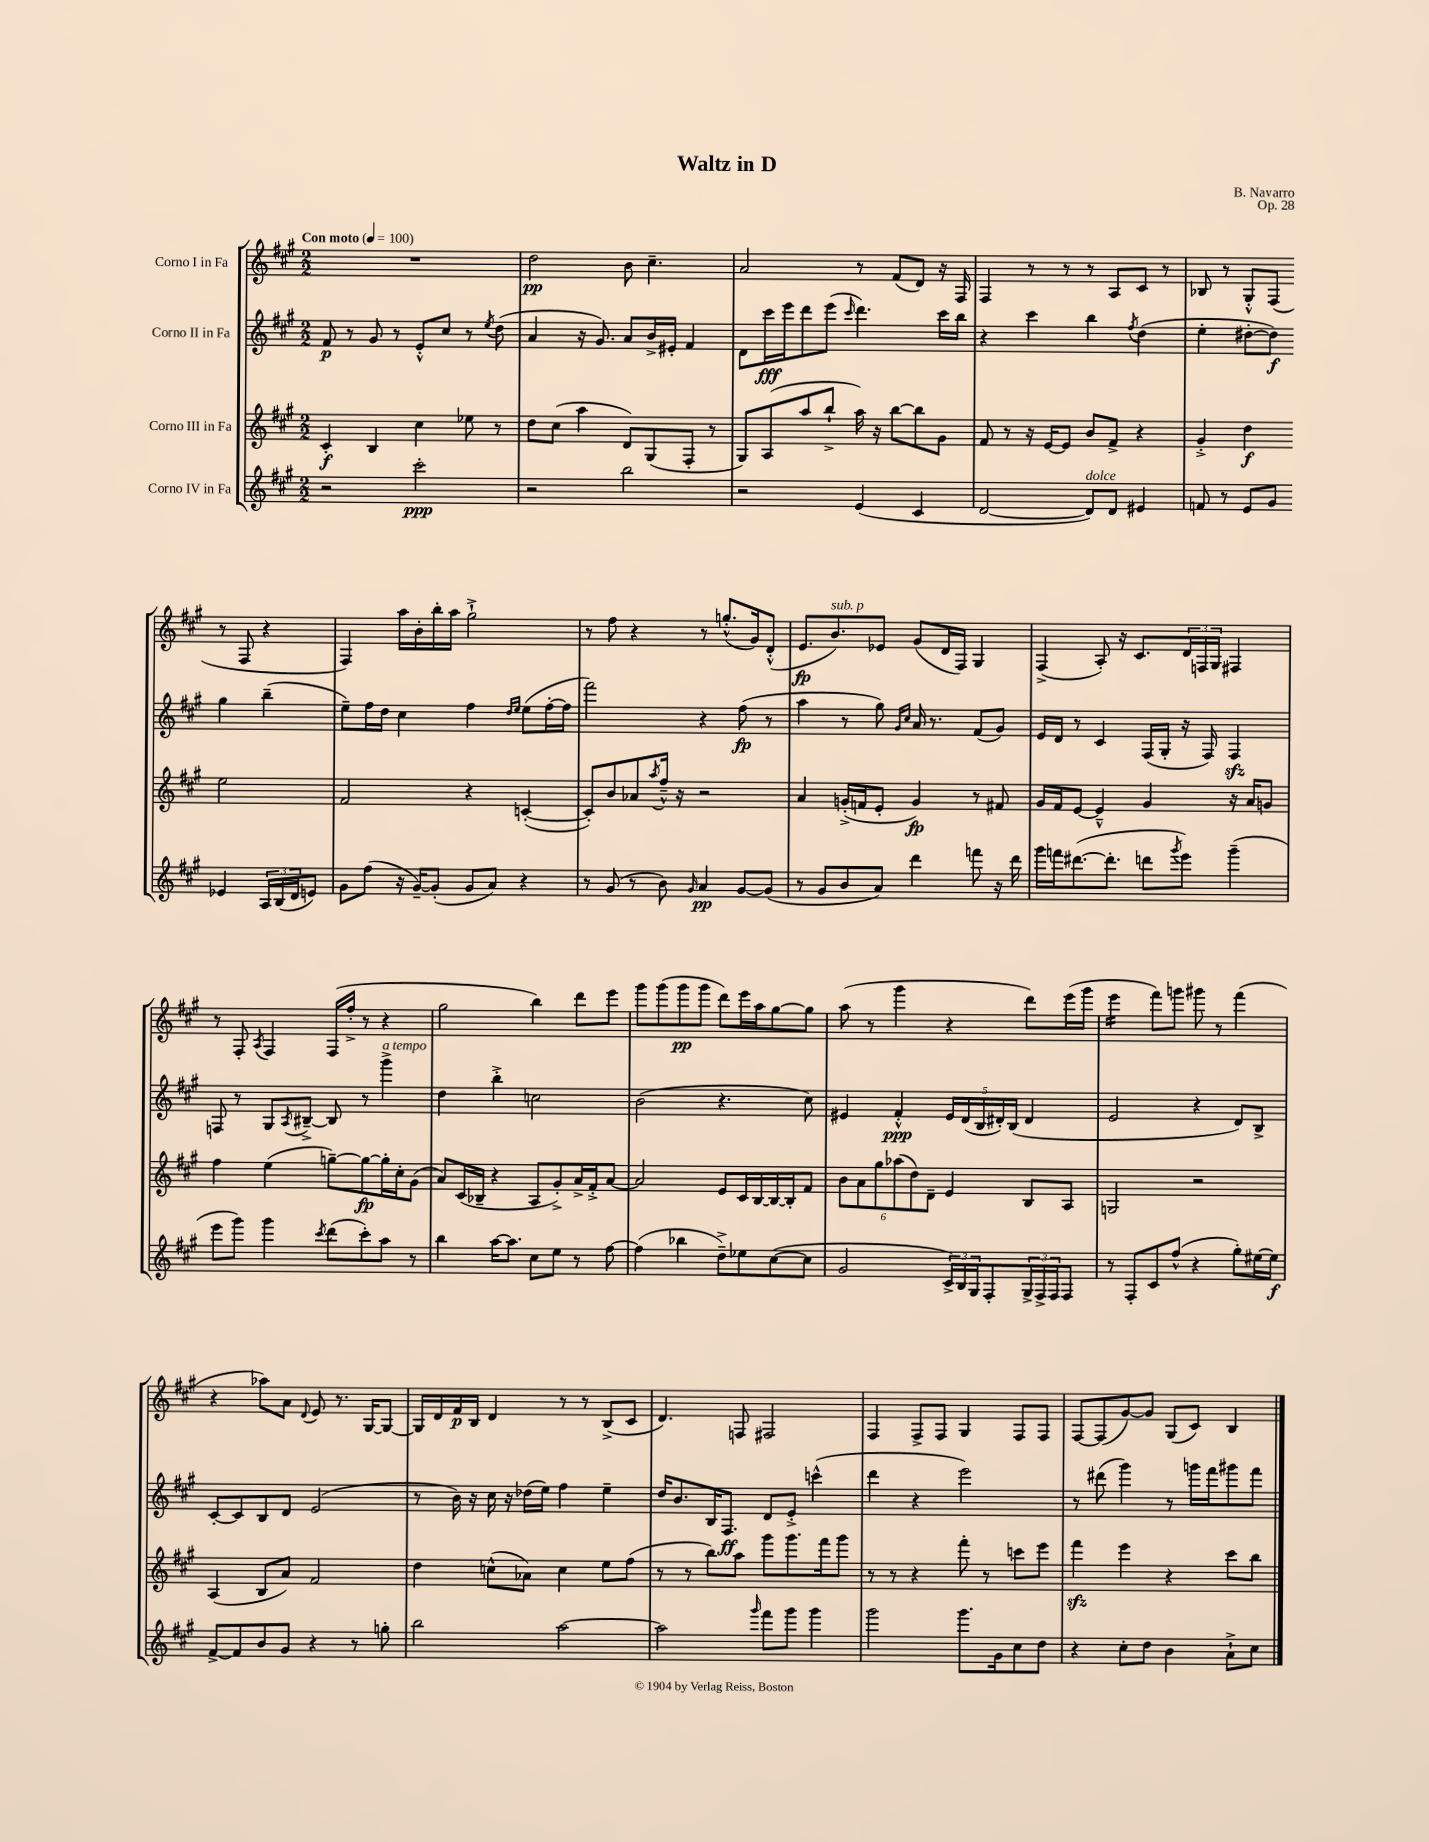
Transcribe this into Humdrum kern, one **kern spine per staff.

**kern	**kern	**kern	**kern
*staff4	*staff3	*staff2	*staff1
*clefG2	*clefG2	*clefG2	*clefG2
*k[f#c#g#]	*k[f#c#g#]	*k[f#c#g#]	*k[f#c#g#]
*M2/2	*M2/2	*M2/2	*M2/2
*MM100	*MM100	*MM100	*MM100
2r	4c#'/	8f#/	1r
.	.	8r	.
.	4B/	8g#/	.
.	.	8r	.
2ccc#'\	4cc#\	8e'^^/L	.
.	.	8cc#/J	.
.	8ee-\	8r	.
.	.	8qee/	.
.	8r	(8dd\	.
=	=	=	=
2r	8dd\L	4a/	2dd\
.	(8cc#\J	.	.
.	4aa\	16r	.
.	.	8.g#/)	.
2bb\	8d/L)	8a/L	8b\
.	(8G#/	16b^/L	4.cc#~\
.	.	16e#'/JJ	.
.	8F#'/J	4f#/	.
.	8r	.	.
=	=	=	=
2r	8G#/L)	8d\L	2a/
.	(8A/	16ccc#\L	.
.	.	16eee\J	.
.	8aa/	8ddd\	.
.	8bb`^/J	(8eee\J	.
.	.	16qqccc#/	.
(4e/	16aa\)	4.ddd\)	8r
.	16r	.	.
.	[8bb\L	.	(8f#/L
4c#/	8bb\]	.	8d/J)
.	8g#\J	16ccc#\LL	16r
.	.	16bb\JJ	16F#/
=	=	=	=
[2d/	8f#/	4r	4F#/
.	8r	.	.
.	16r	4ccc#\	8r
.	[16e/LK	.	.
.	8e/]J	.	8r
8d/]L)	8b/L	4bb\	8r
8d/J	8f#^/J	.	8A/L
.	.	8qff#/	.
4e#/	4r	(4dd\	8c#/J
.	.	.	8r
=	=	=	=
8f/	4g#'^/	4ee'\	8B-/
8r	.	.	8r
8e/L	4dd\	[8dd#'\L	8G#'^^/L
8g#/J	.	8dd#\]J)	(8F#/J
4e-/	2ee\	4gg#\	8r
.	.	.	8F#/
24A/LL	.	(4bb~\	4r
(24B/	.	.	.
24d/J	.	.	.
8e/J)	.	.	.
=	=	=	=
8g#\L	2f#/	8ee~\L)	4F#/)
(8ff#\J	.	16ff#\L	.
.	.	16dd\JJ	.
16r	.	4cc#\	16aa\LL
[16g#~/LK)	.	.	16b'\
(8g#'/]J	.	.	16bb'\
.	.	.	16aa\JJ
8g#/L	4r	4ff#\	2gg#`^\
8a/J)	.	.	.
.	.	16qqdd/LL	.
.	.	16qqee/JJ	.
4r	([4c'/	(8ee\L	.
.	.	[16ff#'\L	.
.	.	16ff#\]JJ	.
=	=	=	=
8r	8c'/]L)	2fff#\)	8r
(8g#/	8b/	.	8ff#\
8r	8a-/	.	4r
.	8qaa/	.	.
8b\)	16ff#~^^/Jk	.	.
.	16r	.	.
16qqg#/	.	.	.
4a/	2r	4r	8r
.	.	.	(8.gg'^^/L
[8g#/L	.	(8ff#\	.
.	.	.	16g#/k)
(8g#/]J	.	8r	(8d'^^/J
=	=	=	=
8r	4a/	4aa\	8.e/L
8g#/L	.	.	.
.	.	.	8.b/)
8b/	(16g'^/LL	8r	.
.	16f/J	.	.
8a/J)	8e'/J	8gg#\)	8e-/J
.	.	16qqg#/LL	.
.	.	16qqcc#/JJ	.
4ddd\	4g/)	16a/	(8g#/L
.	.	8.r	.
.	.	.	16d/L
.	.	.	16F#/JJ)
8fff\	8r	(8f#/L	4G#/
16r	8f#/	8g#/J)	.
16ddd\	.	.	.
=	=	=	=
16ggg#\LL	16g#/LL	16e/LL	(4F#^/
16fff\J	16f#/J	16d/JJ	.
([8.ddd#\	[8e/J	8r	.
.	4e~^^/]	4c#/	8A'/)
8.ddd#'\]J	.	.	.
.	.	.	16r
.	.	.	8.c#/L
8ddd\L	4g#/	(16F#/LL	.
.	.	16G#'/JJ	.
8qggg#/	.	.	.
8eee\J)	.	16r	24d/L
.	.	.	24F/
.	.	16F#/)	.
.	.	.	24G#/JJ
(4ggg#~\	16r	4F#/	4F#/
.	16a/LK	.	.
.	8g/J	.	.
=	=	=	=
8eee\L	4ff#\	8F/	8r
8ggg#\J)	.	8r	8F#'/
.	.	.	8qA/
4ggg#\	(4ee\	8G#/L	4F#/
.	.	8qA/	.
.	.	[8B#~^/J	.
8qccc#/	.	.	.
(8ddd\L	[8gg~\L)	8B#/]	(16F#/LL
.	.	.	16ff#'^/JJ
8ccc#'\)	8gg\_	8r	8r
8aa\J	16gg'\]L	4ggg#^\	4r
.	16cc#'\J	.	.
8r	(8g#\J	.	.
=	=	=	=
4bb\	8a/L)	4dd\	2gg#\
.	(16c#/L	.	.
.	16B-~/JJ	.	.
[16aa\LK	4r	4bb'^\	.
8.aa\]J	.	.	.
8cc#\L	8A/L	2cc\	4bb\)
8ee\J	8g#'^/)	.	.
8r	16a^/L	.	8ddd\L
.	16f#'^/J	.	.
[8ff#\	[8a/J	.	8eee\J
=	=	=	=
(4ff#\]	2a/]	(2b\	8ggg#\L
.	.	.	(8ggg#\
4bb-\	.	.	8ggg#\
.	.	.	8ggg#\J
8dd~^\L)	8e/L	4.r	8ddd\L)
8ee-\	16c#/L	.	16eee\L
.	[16B/	.	16aa\J
([8cc#\	16B/_	.	[8gg#\
.	16B'/]J	.	.
8cc#\]J	8f#/J	8cc#\)	8gg#\]J
=	=	=	=
2g#/	12b\L	4e#/	(8aa\
.	12a\	.	.
.	.	.	8r
.	12gg#\	.	.
.	(12aa-\	4f#'^^/	4ggg#\
.	12dd\)	.	.
.	12d~\J	.	.
24c#^/LL)	4e/	20e#/LL	4r
24B/	.	.	.
.	.	(20d/	.
24G#/J	.	.	.
.	.	20B/	.
8F#'/	.	.	.
.	.	20d#'/)	.
.	.	(20B/JJ	.
24G#^/L	8B/L	4d#/	8ddd\L)
24F#^/	.	.	.
24F#/J	.	.	.
8F#/J	8A/J	.	(16eee\L
.	.	.	16ggg#\JJ
=	=	=	=
8r	2G/	2e/	4eee\
8F#'/L	.	.	.
8c#/	.	.	8fff#\L)
(8ff#^^/J	.	.	8ggg\J
4r	2r	4r	8ggg#\
.	.	.	8r
8gg#'\L)	.	8d/L)	(4fff#\
[16ee#\L	.	8B^/J	.
16ee#\]JJ	.	.	.
=	=	=	=
[8f#^/L	(4A/	[8c#'/L	4r
8f#/]	.	8c#/]	.
8b/	8B/L	8B/	8aa-\L)
8g#/J	8a/J)	8d/J	8a\J
.	.	.	8qqd/
4r	2f#/	(2e/	8e/
.	.	.	8.r
8r	.	.	.
.	.	.	[16G#/LK
8gg'\	.	.	8G#/_J
=	=	=	=
2bb\	4dd\	8r	16G#/]LL
.	.	.	16d/
.	.	16b\)	16f#/
.	.	16r	16B/JJ
.	(8cc^^\L	16cc#\	4d/
.	.	16r	.
.	8a-\J)	(16dd-\LL	.
.	.	16ee\JJ)	.
[2aa\	4cc\	4ff#\	8r
.	.	.	8r
.	8ee\L	4ee~\	(8B^/L
.	(8ff#\J	.	8c#/J
=	=	=	=
2aa\]	8r	16dd/LK	4.d/)
.	.	8.b/	.
.	8r	.	.
.	8bb\L)	16B/K	.
.	.	8.F#/J	.
.	8aa\J	.	8F/
16qqggg#/	.	.	.
8fff#\L	8ggg#\L	8d/L	2F#/
8ggg#\J	8.ggg#\	8e'^/J	.
4ggg#\	.	(4ccc^^\	.
.	16fff#\k	.	.
.	8ggg#\J	.	.
=	=	=	=
2ggg#\	8r	4ddd\	4F#/
.	8r	.	.
.	4r	4r	8F#^/L
.	.	.	8F#/J
8.ggg#\L	8fff#'\	2eee\)	4G#/
.	8r	.	.
16g#\k	.	.	.
8cc#\	8ccc\L	.	8F#/L
8dd\J	8eee\J	.	8F#/J
=	=	=	=
4r	4fff#\	8r	[8F#/L
.	.	(8ddd#\	(8F#/]
8cc#'\L	4eee\	4ggg#\)	[8g#/)
8dd\J	.	.	8g#/]J
4b\	4r	8r	(8G#/L
.	.	16ggg\LL	8c#/J)
.	.	16fff#\J	.
8a`^\L	8ccc#\L	8ggg#\	4B/
8cc#\J	8bb\J	8fff#\J	.
==	==	==	==
*-	*-	*-	*-
